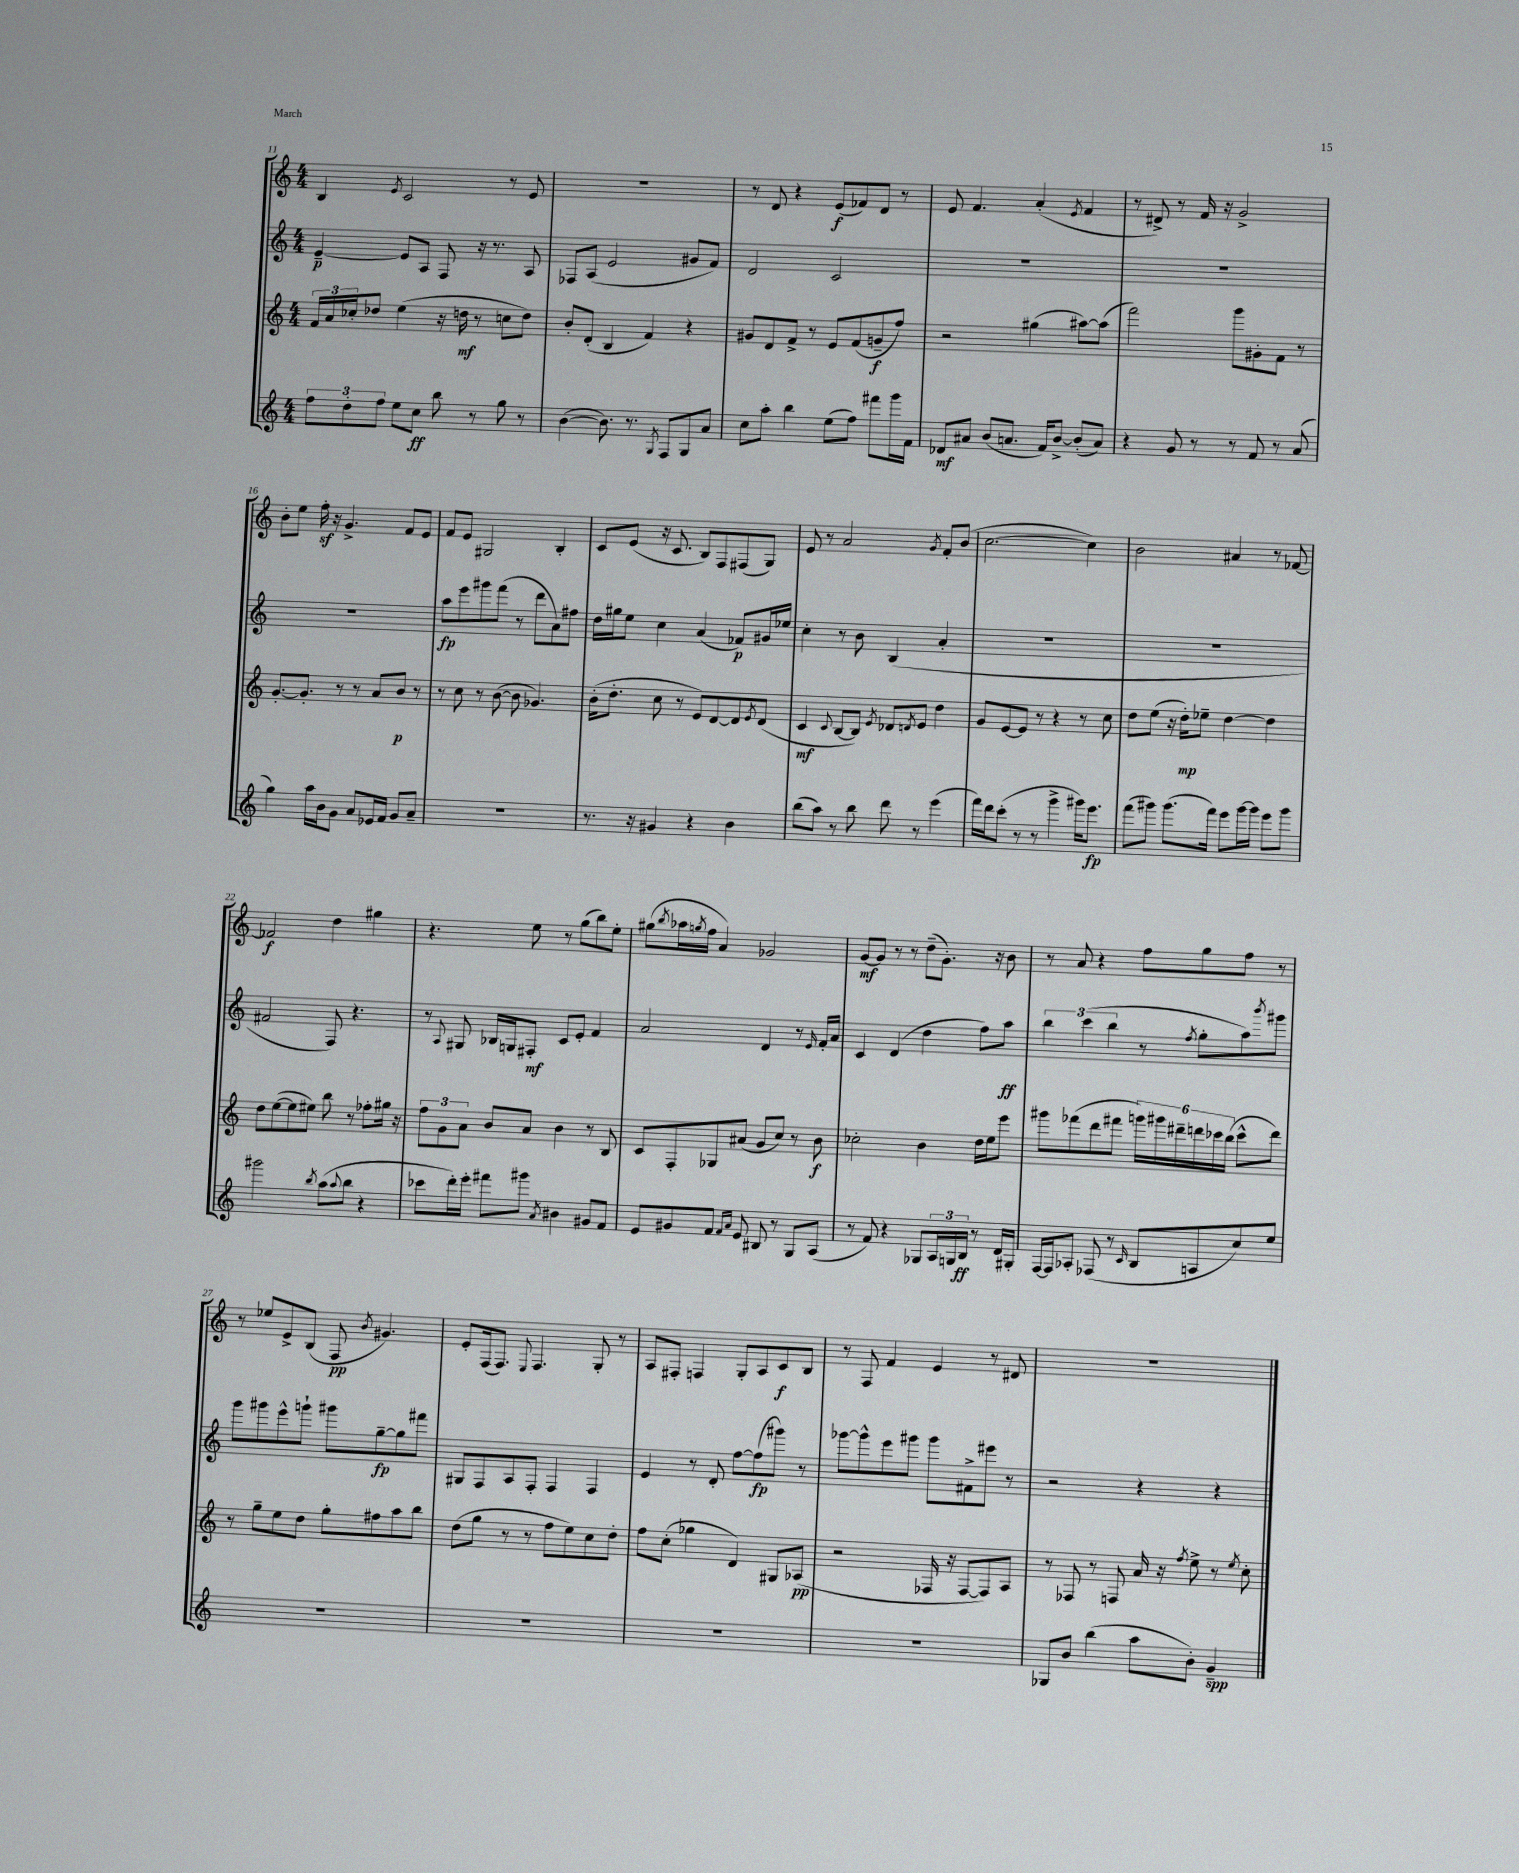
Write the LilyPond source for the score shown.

<<
\new StaffGroup <<
\new Staff = "s0" {
    \clef treble \key c \major \numericTimeSignature \time 4/4
    b4 \acciaccatura { e'8 } c'2 r8 e'8 |
    R1 |
    r8 d'8 r4 e'8\f( fes'8) d'8 r8 |
    e'8 f'4. a'4-.( \acciaccatura { e'8 } f'4 |
    r8 dis'8->) r8 f'16 r16 g'2-> |
    b'8-. e''8 f''16-.\sf r16 g'4.-> f'8 e'8 |
    f'8 e'8 gis2 b4-. |
    c'8 e'8( r16 c'8. b8) f8 fis8( g8) |
    e'8 r8 a'2 \acciaccatura { g'8 } f'8-. b'8( |
    c''2.~ c''4) |
    b'2 ais'4 r8 fes'8~ |
    fes'2\f d''4 gis''4 |
    r4. e''8 r8 g''8( b''8) e''8-. |
    gis''8( \acciaccatura { b''8 } aes''16 \acciaccatura { g''8 } f''16 a'4) ges'2 |
    g'8~\mf g'8 r8 r8 d''8--( g'8.-.) r16 b'8 |
    r8 a'8 r4 f''8 g''8 f''8 r8 |
    r8 ees''8 e'8-> b8( f8\pp \acciaccatura { b'8 } gis'4.) |
    e'8-. f16( f8.) \appoggiatura { e8 } f4. g8-. r8 |
    a8 fis8-. f4 g8-. a8 c'8\f b8 |
    r8 f8 f'4 e'4 r8 dis'8 |
    R1 \bar "|." |
}
\new Staff = "s1" {
    \clef treble \key c \major \numericTimeSignature \time 4/4
    e'4~--\p e'8 a8 f8 r16 r8. a8 |
    fes8 a8( e'2 gis'8 f'8) |
    d'2 c'2 |
    R1 |
    R1 |
    R1 |
    a''8\fp e'''8 gis'''8 f'''8( r8 d'''8 a'8) fis''8 |
    d''16 gis''16 e''8 c''4 a'4( fes'8\p) gis'16 ees''16 |
    c''4-. r8 b'8 b4( a'4-. |
    R1 |
    R1 |
    fis'2 f8) r4. |
    r8 \appoggiatura { a8 } gis8 bes16 g16 fis8-.\mf c'8 e'8-. f'4 |
    a'2 d'4 r8 \grace { e'16 } f'16-. a'16 |
    c'4 d'4( d''4 f''8) a''8\ff |
    \tuplet 3/2 { b''4 c'''4( b''4 } r8 \acciaccatura { f''8 } g''8-. a''8) \acciaccatura { b'''8 } gis'''8 |
    g'''8 gis'''8 e'''8-^ g'''8-! gis'''8 g''8~--\fp g''8 fis'''8 |
    gis8 f8 a8 f8-. f4 f4 |
    e'4 r8 d'8-. f''8~ f''8\fp( gis'''8) r8 |
    ges'''8~ ges'''8-^ e'''8 gis'''8 gis'''8 fis'8-> eis'''8 r8 |
    r2 r4 r4 \bar "|." |
}
\new Staff = "s2" {
    \clef treble \key c \major \numericTimeSignature \time 4/4
    \tuplet 3/2 { f'16 a'16 ces''16-. } des''8 e''4( r16 d''16\mf r8 c''8 d''8) |
    b'8-. d'8-.( b4 f'4) r4 |
    gis'8 d'8 f'8-> r8 e'8 f'8( g'8--\f f''8) |
    r2 gis''4( ais''8~) ais''8( |
    f'''2) g'''8 gis'8-. f'8 r8 |
    g'8.~-. g'8.-. r8 r8 a'8 b'8\p r8 |
    r8 c''8 r8 b'8~( b'8 ges'4.) |
    b'16-.( d''8.-. c''8 r8 e'8) d'8~ d'8 \acciaccatura { e'8 } d'8( |
    c'4\mf \appoggiatura { c'8 } b8~ b8) \acciaccatura { e'8 } des'8 \acciaccatura { d'8 } e'8 d''4 |
    g'8 e'8~ e'8 r8 r4 r8 c''8 |
    d''8 e''8( r16 d''16-.\mp) ees''8-- d''4~ d''4 |
    d''8 e''8~( e''8 eis''8) b''8 r8 fes''8-. gis''16 r16 |
    \tuplet 3/2 { f''8 g'8 a'8 } b'8 a'8 b'4 r8 b8 |
    c'8 f8-. ges8 ais'8( g'8 c''8) r8 b'8\f |
    ces''2-. b'4 d''16 e''16 e'''8 |
    gis'''8 fes'''8( d'''8 fis'''8 \tuplet 6/4 { g'''16) gis'''16 dis'''16-- d'''16 ces'''16 b''16( } ces'''8-^ d'''8) |
    r8 g''8-- e''8 d''8 g''8-. fis''8 a''8 b''8 |
    d''8( g''8 r8 r8 f''8 e''8) c''8 d''8-. |
    f''8 c''8-.( ges''4 d'4) gis8 aes8\pp( |
    r2 fes16 r16 fes8~ fes8) a8 |
    r8 fes8 r8 f8 a'16 r16 \acciaccatura { f''8 } e''8-> r8 \acciaccatura { e''8 } c''8-. \bar "|." |
}
\new Staff = "s3" {
    \clef treble \key c \major \numericTimeSignature \time 4/4
    \tuplet 3/2 { f''8 d''8-. f''8 } e''8 c''8\ff b''8 r8 g''8 r8 |
    b'4~( b'8.) r8. \acciaccatura { g8 } f8 g8 a'8 |
    c''8 a''8-. b''4 e''8( f''8) fis'''8 g'''16 f'16 |
    des'8\mf ais'8 b'8( a'8. f'16) b'8~-> b'8-.( a'8) |
    r4 g'8 r8 r8 f'8 r8 a'8( |
    g''4) a''16 b'16 g'8 a'8 ees'16 f'16 g'8 a'8-- |
    R1 |
    r8. r16 gis'4 r4 b'4 |
    b''8( a''8) r8 b''8 d'''8 r8 e'''4( |
    f'''16) d'''16 c'''8-.( r8 r8 g'''4-> gis'''16) e'''8.\fp |
    f'''8( gis'''8) gis'''8.( f'''16) e'''8 gis'''16~ gis'''16 e'''8 gis'''8 |
    gis'''2 \acciaccatura { b''8 } a''8( \appoggiatura { a''8 } b''8 r4 |
    ces'''8 d'''16-.) e'''16-. fis'''8 gis'''8 \acciaccatura { a'8 } bis'4 gis'8 f'8 |
    e'8 gis'8 f'8 \grace { f'16 a'16 } e'8 bis8 r8 g8 a8( |
    r8 f'8) r4 ges8 \tuplet 3/2 { a16 g16 b16\ff } r8 d'16 gis16-. |
    f16~ f16 aes8-. fes8( r8 \grace { c'16 } b8 a8 c''8) e''8 |
    R1 |
    R1 |
    R1 |
    R1 |
    ges8 b'8 b''4( a''8 b'8-.) g'4--\spp \bar "|." |
}
>>
>>
\layout { \context { \Score currentBarNumber = #11 } }
